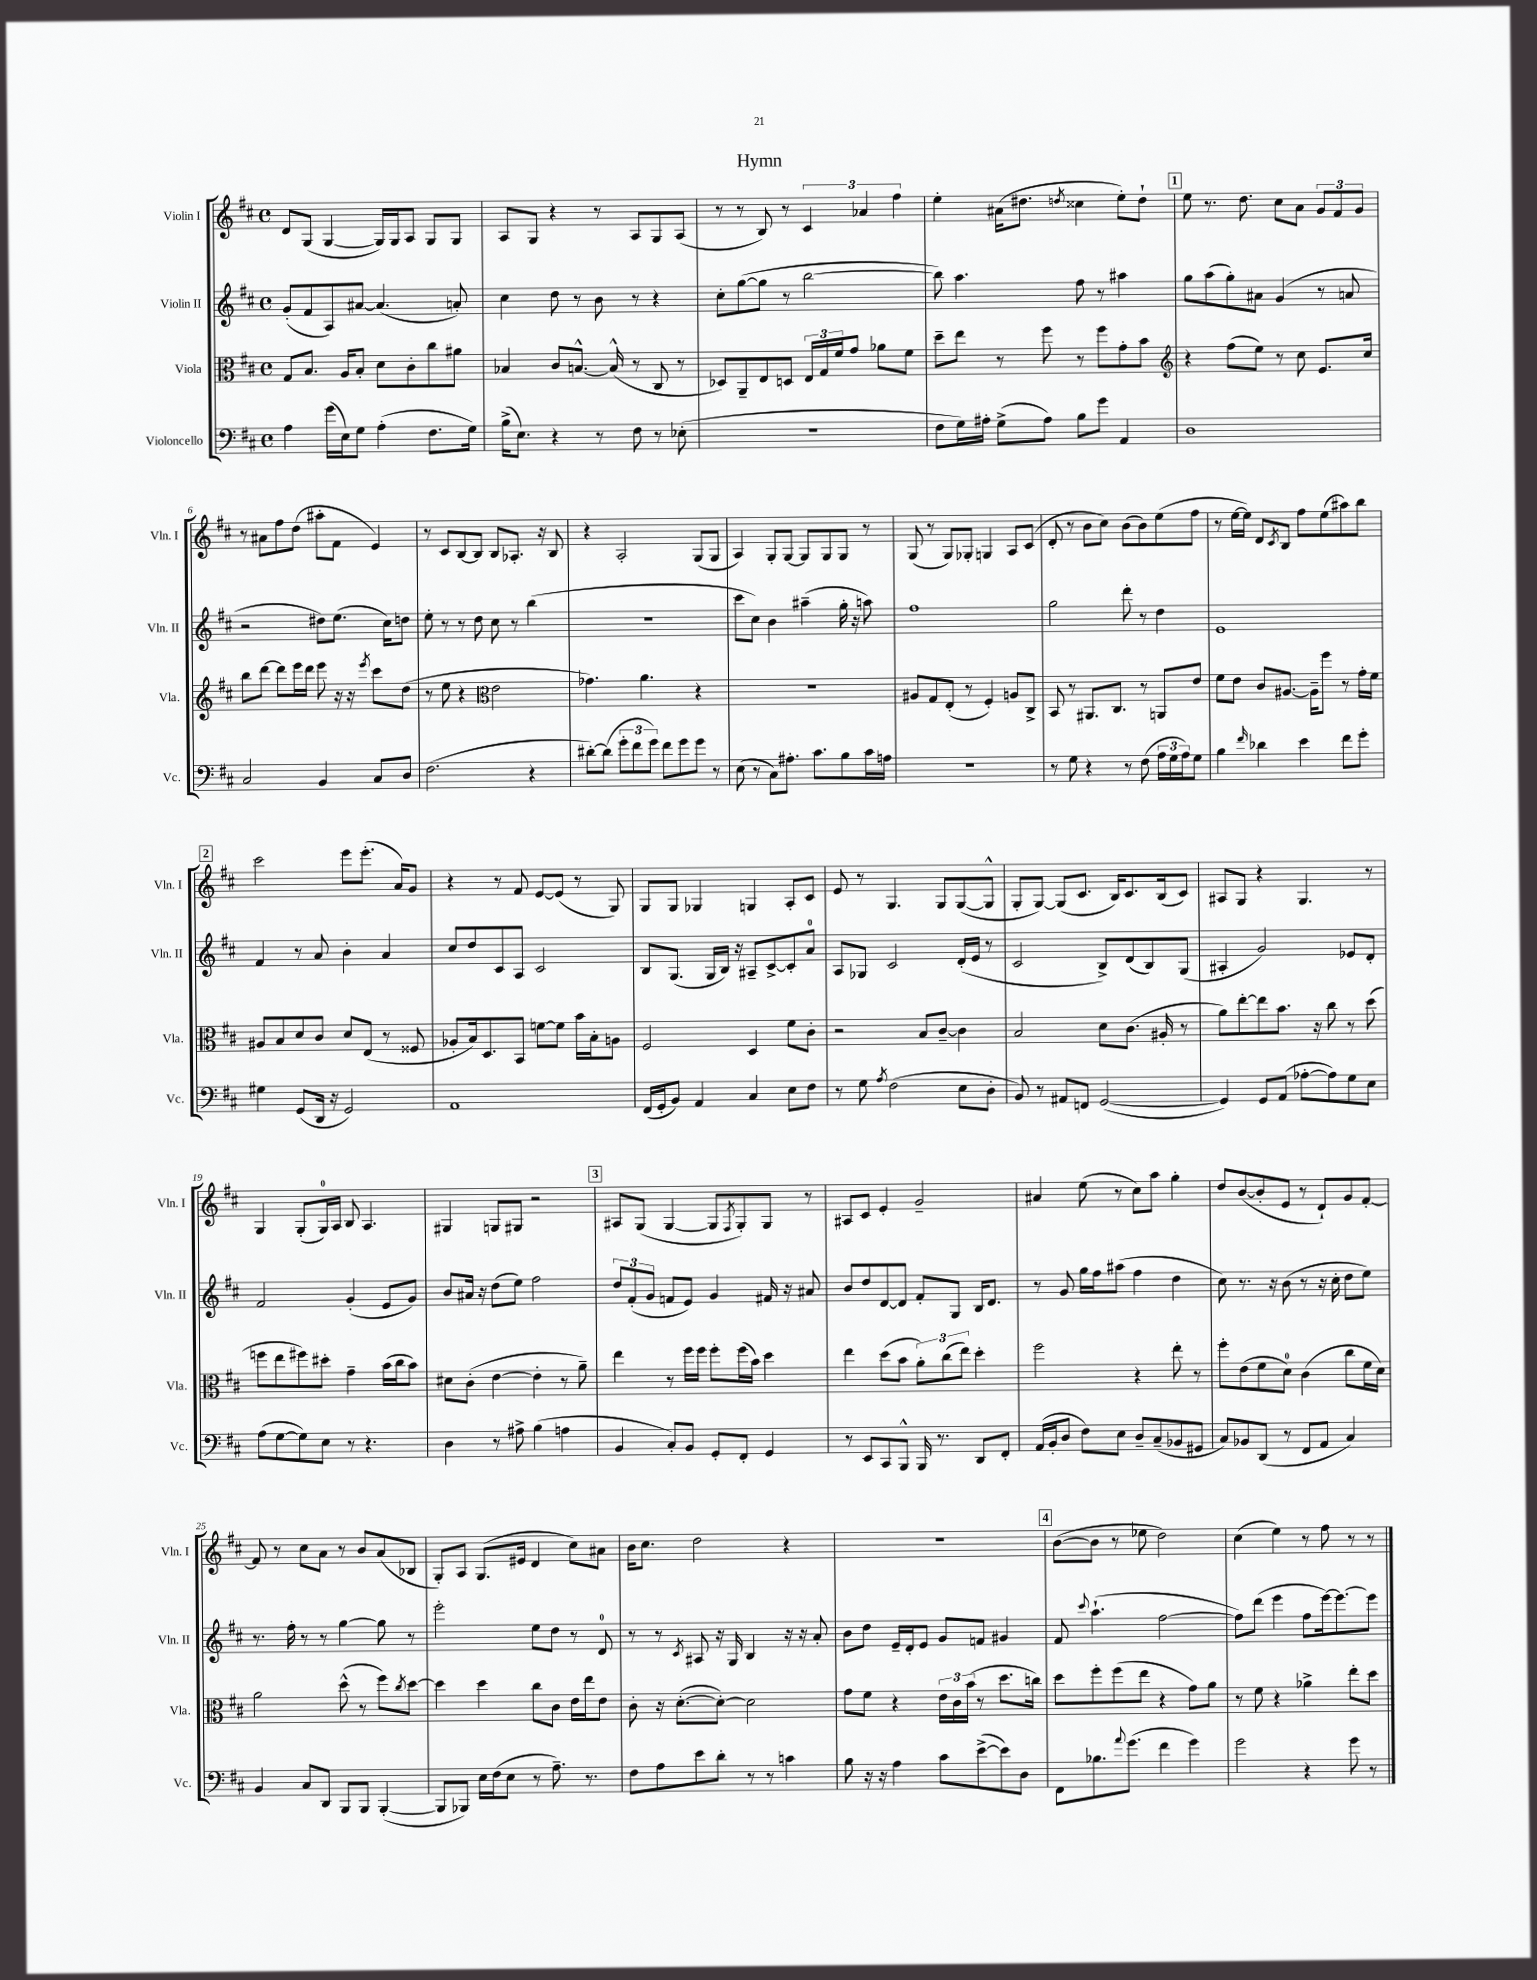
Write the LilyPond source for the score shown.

\header { title = "Hymn" }
<<
\new StaffGroup <<
\new Staff = "s0" \with { instrumentName = "Violin I" shortInstrumentName = "Vln. I" } {
    \clef treble \key d \major \defaultTimeSignature \time 4/4
    d'8 g8( g4~ g16) g16 a8 g8 g8 |
    a8 g8 r4 r8 a8 g8 a8( |
    r8 r8 b8) r8 \tuplet 3/2 { cis'4 aes'4 fis''4 } |
    e''4-. ais'16( dis''8. \acciaccatura { d''8 } cisis''4 e''8-.) d''8-! |
    \mark \markup { \box "1" } e''8 r8. d''8. cis''8 a'8 \tuplet 3/2 { g'8 fis'8 g'8 } |
    r8 ais'8 fis''8 d''8( ais''8-. fis'8 e'4) |
    r8 cis'8 b8~ b8 b8 aes8.-. r16 b8 |
    r4 a2-. g8( g8 |
    a4) g8-. g8~ g8 g8 g8 r8 |
    g8( r8 g8) ges8-. g4 a8 cis'8( |
    d'8-. r8 b'8 cis''8) b'8( b'8) e''8( fis''8 |
    r8 e''16~ e''16) d'8 \acciaccatura { cis'8 } b8 fis''8 e''8( ais''8) b''8 |
    \mark \markup { \box "2" } cis'''2 e'''8 e'''8.-.( a'16) g'8 |
    r4 r8 fis'8 e'8~ e'8( r8 g8) |
    g8 g8 ges4 g4 a8-. cis'8 |
    e'8 r8 g4. g8 g8~( g8-^ |
    g8-. g8~) g8( cis'8. b16) cis'8. b16( cis'8) |
    ais8 g8 r4 g4. r8 |
    g4 g8-.( g16-0) a16 b8 a4. |
    gis4 g8 gis8 r2 |
    \mark \markup { \box "3" } ais8 g8( g4~ g8 \acciaccatura { fis8 } g8-.) g8 r8 |
    ais8 cis'8 e'4-. g'2-- |
    ais'4 e''8( r8 cis''8) a''8 g''4-. |
    d''8 b'8~( b'8-. e'8 r8 d'8-!) g'8 fis'8~-. |
    fis'8 r8 cis''8 a'8 r8 b'8 a'8( bes8 |
    g8-.) a8 g8.( eis'16 d'4 cis''8) ais'8 |
    b'16 cis''8. d''2 r4 |
    R1 |
    \mark \markup { \box "4" } b'8~( b'8 r8 ees''8 d''2) |
    cis''4( e''4) r8 fis''8 r8 r8 \bar "|." |
}
\new Staff = "s1" \with { instrumentName = "Violin II" shortInstrumentName = "Vln. II" } {
    \clef treble \key d \major \defaultTimeSignature \time 4/4
    g'8-.( fis'8 a8) ais'8~ ais'4.( a'8-.) |
    cis''4 d''8 r8 b'8 r8 r4 |
    cis''8-. g''8~( g''8 r8 b''2~ |
    b''8) a''4. fis''8 r8 ais''4 |
    \mark \markup { \box "1" } g''8 a''8( g''8-.) ais'8 g'4( r8 a'8 |
    r2 dis''8) e''8.( cis''16) d''8 |
    e''8-. r8 r8 d''8 cis''8 r8 b''4( |
    r1 |
    cis'''8 cis''8) b'4 ais''4--( g''16-. r16 a''8) |
    fis''1 |
    g''2 d'''8-. r8 d''4 |
    e'1 |
    \mark \markup { \box "2" } fis'4 r8 a'8 b'4-. a'4 |
    cis''8 d''8 cis'8 a8 cis'2 |
    b8 g8.( g16 b16) r16 ais8-- cis'8~-> cis'8-. a'8-0 |
    a8 ges8 cis'2 d'16-.( e'16 r8 |
    cis'2 b8->) d'8( b8) g8( |
    ais4-. g'2) ees'8 d'8-. |
    fis'2 g'4-.( e'8 g'8) |
    b'8 ais'16 r16 d''8( e''8) fis''2 |
    \mark \markup { \box "3" } \tuplet 3/2 { d''8 fis'8-.( g'8 } f'8 e'8) g'4 fis'16 r16 ais'8 |
    b'8 d''8 d'8~ d'8 fis'8-. g8 b16 d'8. |
    r8 g'8 g''16 fis''16 ais''8( fis''4 d''4 |
    cis''8) r8. r16 b'8( r8 r16 cis''16-. d''8 e''8) |
    r8. fis''16-. r8 r8 g''4~ g''8 r8 |
    e'''2-. e''8 d''8 r8 d'8-0 |
    r8 r8 \acciaccatura { cis'8 } ais8 r16 g16 b4 r16 r16 a'8-. |
    b'8 d''8 e'16-- d'16-. e'8 g'8 f'8 gis'4 |
    \mark \markup { \box "4" } fis'8 \appoggiatura { cis'''8 } a''4.-!( fis''2~ |
    fis''8) d'''8( e'''4 fis''8 e'''16~) e'''8.~ e'''8 \bar "|." |
}
\new Staff = "s2" \with { instrumentName = "Viola" shortInstrumentName = "Vla." } {
    \clef alto \key d \major \defaultTimeSignature \time 4/4
    g8 b8. a16 b8-. d'8 cis'8-. cis''8 ais'8 |
    bes4 cis'8 b8.~-^ b16-^( r8 cis8 r8 |
    des8) a,8-- e8 d8 \tuplet 3/2 { e16 g16 fis'16 } g'8 aes'8 fis'8 |
    d''8-- e''8 r8 fis''8 r8 fis''8 g'8-. b'8 |
    \mark \markup { \box "1" } \clef treble r4 fis''8( e''8) r8 cis''8 e'8. cis''16 |
    b''8 d'''8~ d'''8 e'''16 d'''16 e'''8 r16 r16 \acciaccatura { e'''8 } cis'''8 d''8( |
    r8 e''8 r4 \clef alto e'2 |
    ges'4.) a'4. r4 |
    R1 |
    ais8 g8 e8-.( r8 fis4-.) a8 cis8-> |
    b,8 r8 ais,8. cis8. r8 a,8 e'8 |
    fis'8 e'8 cis'8 ais8.~ ais16-- fis''8 r8 g'16-. fis'16 |
    \mark \markup { \box "2" } ais8 b8 d'8 cis'8 d'8 e8( r8 fisis8 |
    aes8-. b16) d8. b,8 f'8~ f'8 b'16 b16-. a8 |
    fis2 d4 fis'8 cis'8-. |
    r2 b8 cis'8~-- cis'4 |
    b2 d'8 cis'8.( ais16-. r8 |
    a'8) e''8~-. e''8 b'8. r16 cis''8 r8 d''8( |
    f''8 e''8 fis''8) dis''8-. g'4-- b'16( cis''16 b'8) |
    dis'8 cis'8-.( e'4~ e'4-. r8 a'8--) |
    \mark \markup { \box "3" } e''4 r8 fis''16 fis''16 fis''8-. fis''16( b'16) d''4 |
    e''4 d''8( b'8 \tuplet 3/2 { a'8-.) cis''8( e''8) } d''4-. |
    fis''2 r4 e''8-. r8 |
    fis''8-. e'8( fis'8 d'8-0) cis'4( cis''8 fis'16 d'16) |
    a'2 d''8-^( r8 fis''8) \acciaccatura { cis''8 } d''8~ |
    d''4 d''4 cis''8 cis'8 e'16 e''16 e'8 |
    cis'8-. r16 d'8.~-.( d'8~-.) d'2 |
    g'8 fis'8 r4 \tuplet 3/2 { e'16 cis'16 b'16( } r8 d''8. c''16) |
    \mark \markup { \box "4" } d''8 fis''8-. fis''8( e''8 r4 g'8) a'8 |
    r8 fis'8 r4 aes'4-> e''8-. d''8 \bar "|." |
}
\new Staff = "s3" \with { instrumentName = "Violoncello" shortInstrumentName = "Vc." } {
    \clef bass \key d \major \defaultTimeSignature \time 4/4
    a4 g'16( e16) g8 a4-.( fis8. g16) |
    b16->( e8.) r4 r8 fis8 r8 ees8-.( |
    R1 |
    fis8 g16) ais16-. g8->( ais8) b8 g'8 a,4 |
    \mark \markup { \box "1" } d1 |
    cis2 b,4 cis8 d8 |
    fis2.( r4 |
    dis'8~-.) dis'8( \tuplet 3/2 { g'8-. fis'8 g'8) } fis'8 g'8 g'8 r8 |
    e8( r8 cis8) ais8.-. cis'8. b8 cis'16 a16 |
    R1 |
    r8 g8 r4 r8 fis8( \tuplet 3/2 { a16 g16 a16) } g8 |
    b4 \grace { fis'16 } des'4 e'4 fis'8 g'8-. |
    \mark \markup { \box "2" } gis4 g,8( d,16 r16 g,2) |
    a,1 |
    fis,16( g,16-. b,8) a,4 cis4 e8 fis8 |
    r8 g8 \acciaccatura { a8 } fis2( e8 d8-. |
    b,8) r8 ais,8 f,8 g,2~( |
    g,4) g,8 a,8( aes8~-. aes8) g8 e8 |
    a8( g8~ g8) e8 r8 r4. |
    d4 r8 ais8-> b4( a4 |
    \mark \markup { \box "3" } b,4 cis8-.) b,8 g,8-. fis,8-. g,4 |
    r8 e,8 cis,8 b,,8-^ b,,16 r8. d,8 fis,8-. |
    a,16( b,16-. d8 fis8) e8 d8-- cis8--( bes,8 gis,8 |
    cis8) bes,8 d,8( r8 fis,8 a,8 cis4) |
    b,4 cis8 d,8 b,,8 b,,8 b,,4~-.( |
    b,,8 bes,,8) e16 fis16( e8 r8 a8.--) r8. |
    fis8 a8 e'8 d'8-. r8 r8 c'4 |
    b8 r16 r16 a4 cis'8 e'8~->( e'8) d8 |
    \mark \markup { \box "4" } fis,8 bes8. \appoggiatura { a'8 } g'8.( fis'4 g'4) |
    g'2 r4 g'8 r8 \bar "|." |
}
>>
>>
